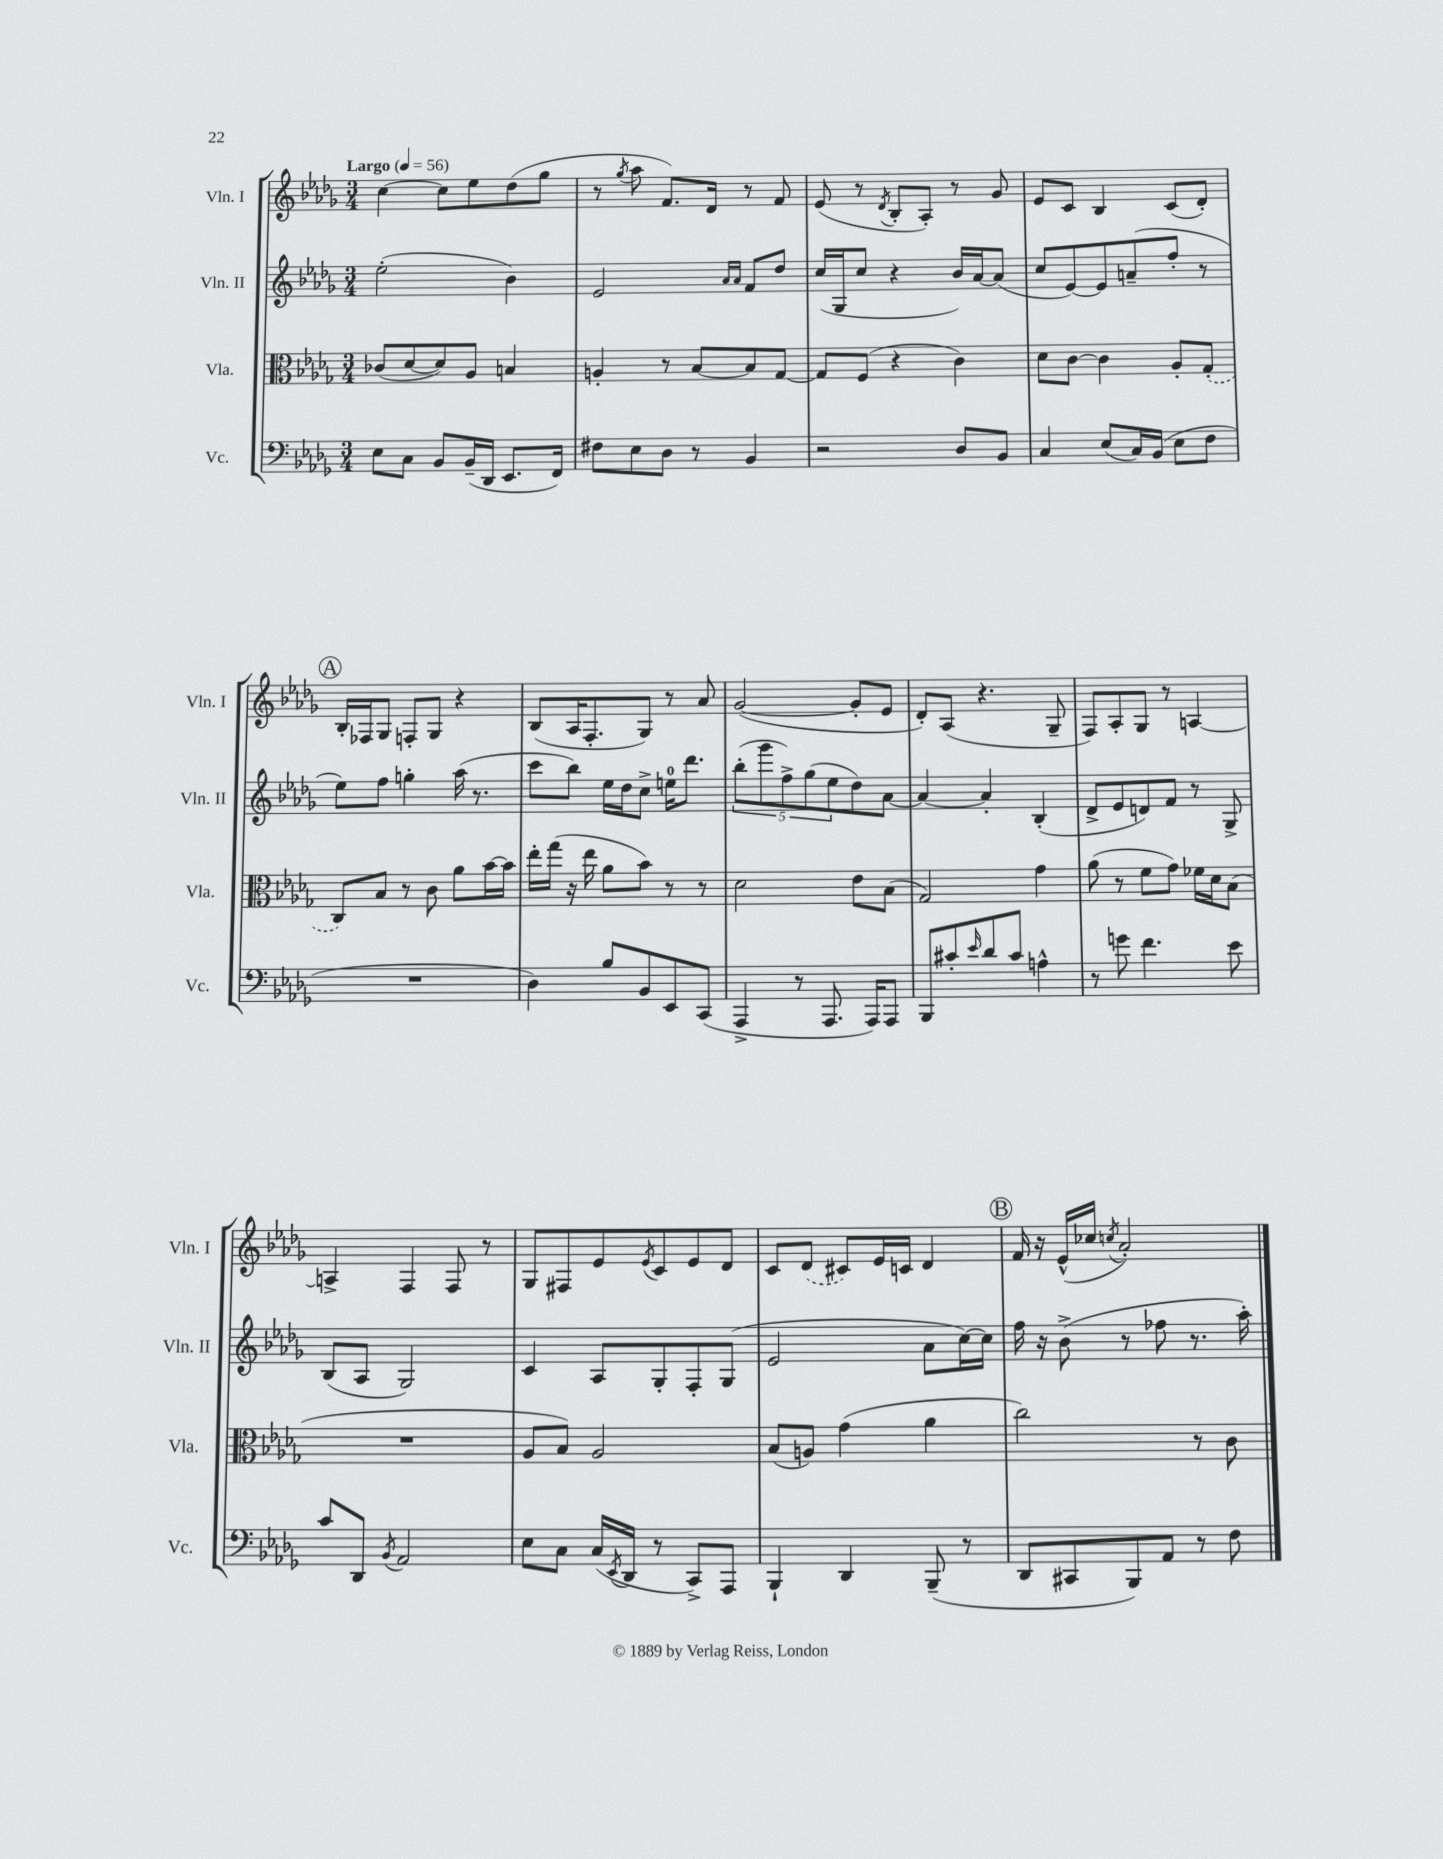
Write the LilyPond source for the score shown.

<<
\new StaffGroup <<
\new Staff = "s0" \with { instrumentName = "Vln. I" shortInstrumentName = "Vln. I" } {
    \clef treble \key des \major \numericTimeSignature \time 3/4 \tempo "Largo" 4 = 56
    c''4~ c''8 ees''8 des''8( ges''8 |
    r8 \acciaccatura { ges''8 } aes''8 f'8.) des'16 r8 f'8 |
    ees'8( r8 \acciaccatura { des'8 } bes8-. aes8-.) r8 ges'8 |
    ees'8 c'8 bes4 c'8( des'8-.) |
    \mark \markup { \circle "A" } bes16-. fes16 ges8 f8-. ges8 r4 |
    bes8( aes16 f8.-. ges8) r8 aes'8 |
    ges'2~( ges'8-. ees'8 |
    des'8-.) aes8( r4. ges8-- |
    f8) aes8-. ges8 r8 a4~ |
    a4-> f4 f8 r8 |
    ges8 fis8 ees'8 \acciaccatura { ees'8 } c'8 ees'8 des'8 |
    c'8 \once \slurDashed des'8( cis'8) ees'16 c'16 des'4 |
    \mark \markup { \circle "B" } f'16 r16 ees'16-^( ces''16 \acciaccatura { c''8 } aes'2-.) \bar "|." |
}
\new Staff = "s1" \with { instrumentName = "Vln. II" shortInstrumentName = "Vln. II" } {
    \clef treble \key des \major \numericTimeSignature \time 3/4
    ees''2-.( bes'4) |
    ees'2 \grace { aes'16 aes'16 } f'8 des''8 |
    c''16( ges16 c''8 r4 bes'16) aes'16~ aes'8( |
    c''8 ees'8~) ees'8 a'8--( f''8-. r8 |
    \mark \markup { \circle "A" } ees''8) f''8 g''4-. aes''16( r8. |
    c'''8 bes''8) ees''16 des''16 c''8-> e''16-0 des'''8. |
    \tuplet 5/4 { bes''8-.( ges'''8 f''8->) ges''8( ees''8 } des''8) aes'8~ |
    aes'4~ aes'4-. bes4-.( |
    des'8-> ees'8 d'8) f'8 r8 ges8-> |
    bes8( aes8 ges2) |
    c'4 aes8 ges8-. f8-. ges8( |
    ees'2 aes'8 c''16~) c''16 |
    \mark \markup { \circle "B" } f''16 r16 bes'8->( r8 fes''8 r8. aes''16-.) \bar "|." |
}
\new Staff = "s2" \with { instrumentName = "Vla." shortInstrumentName = "Vla." } {
    \clef alto \key des \major \numericTimeSignature \time 3/4
    ces'8( des'8~ des'8) aes8 b4 |
    a4-. r8 bes8~ bes8 ges8~ |
    ges8 f8( r4 c'4) |
    des'8 c'8~ c'4 aes8-. \once \slurDashed ges8-.( |
    \mark \markup { \circle "A" } c8) bes8 r8 c'8 aes'8 bes'16~ bes'16 |
    ees''16-. ges''16( r16 ees''16 aes'8 bes'8) r8 r8 |
    des'2 ees'8 bes8( |
    ges2) ges'4 |
    aes'8( r8 f'8 ges'8) fes'16 des'16 bes8( |
    R2. |
    aes8 bes8) aes2 |
    bes8( a8) ges'4( aes'4 |
    \mark \markup { \circle "B" } c''2) r8 c'8 \bar "|." |
}
\new Staff = "s3" \with { instrumentName = "Vc." shortInstrumentName = "Vc." } {
    \clef bass \key des \major \numericTimeSignature \time 3/4
    ees8 c8 bes,8 bes,16--( des,16 ees,8. f,16) |
    fis8 ees8 des8 r8 bes,4 |
    r2 des8 bes,8 |
    c4 ees8( c16) bes,16( ees8 f8 |
    \mark \markup { \circle "A" } R2. |
    des4) bes8 bes,8 ees,8 c,8( |
    aes,,4-> r8 aes,,8. aes,,16) aes,,8 |
    bes,,8 cis'8-. \grace { ees'16 } des'8 cis'8 a4-^ |
    r8 g'8 f'4. ees'8 |
    c'8 des,8 \acciaccatura { bes,8 } aes,2 |
    ees8 c8 c16( \acciaccatura { ees,8 } des,16 r8 c,8->) aes,,8 |
    bes,,4-! des,4 bes,,8--( r8 |
    \mark \markup { \circle "B" } des,8 cis,8 bes,,8) aes,8 r8 f8 \bar "|." |
}
>>
>>
\layout { \context { \Score \remove "Bar_number_engraver" } }
